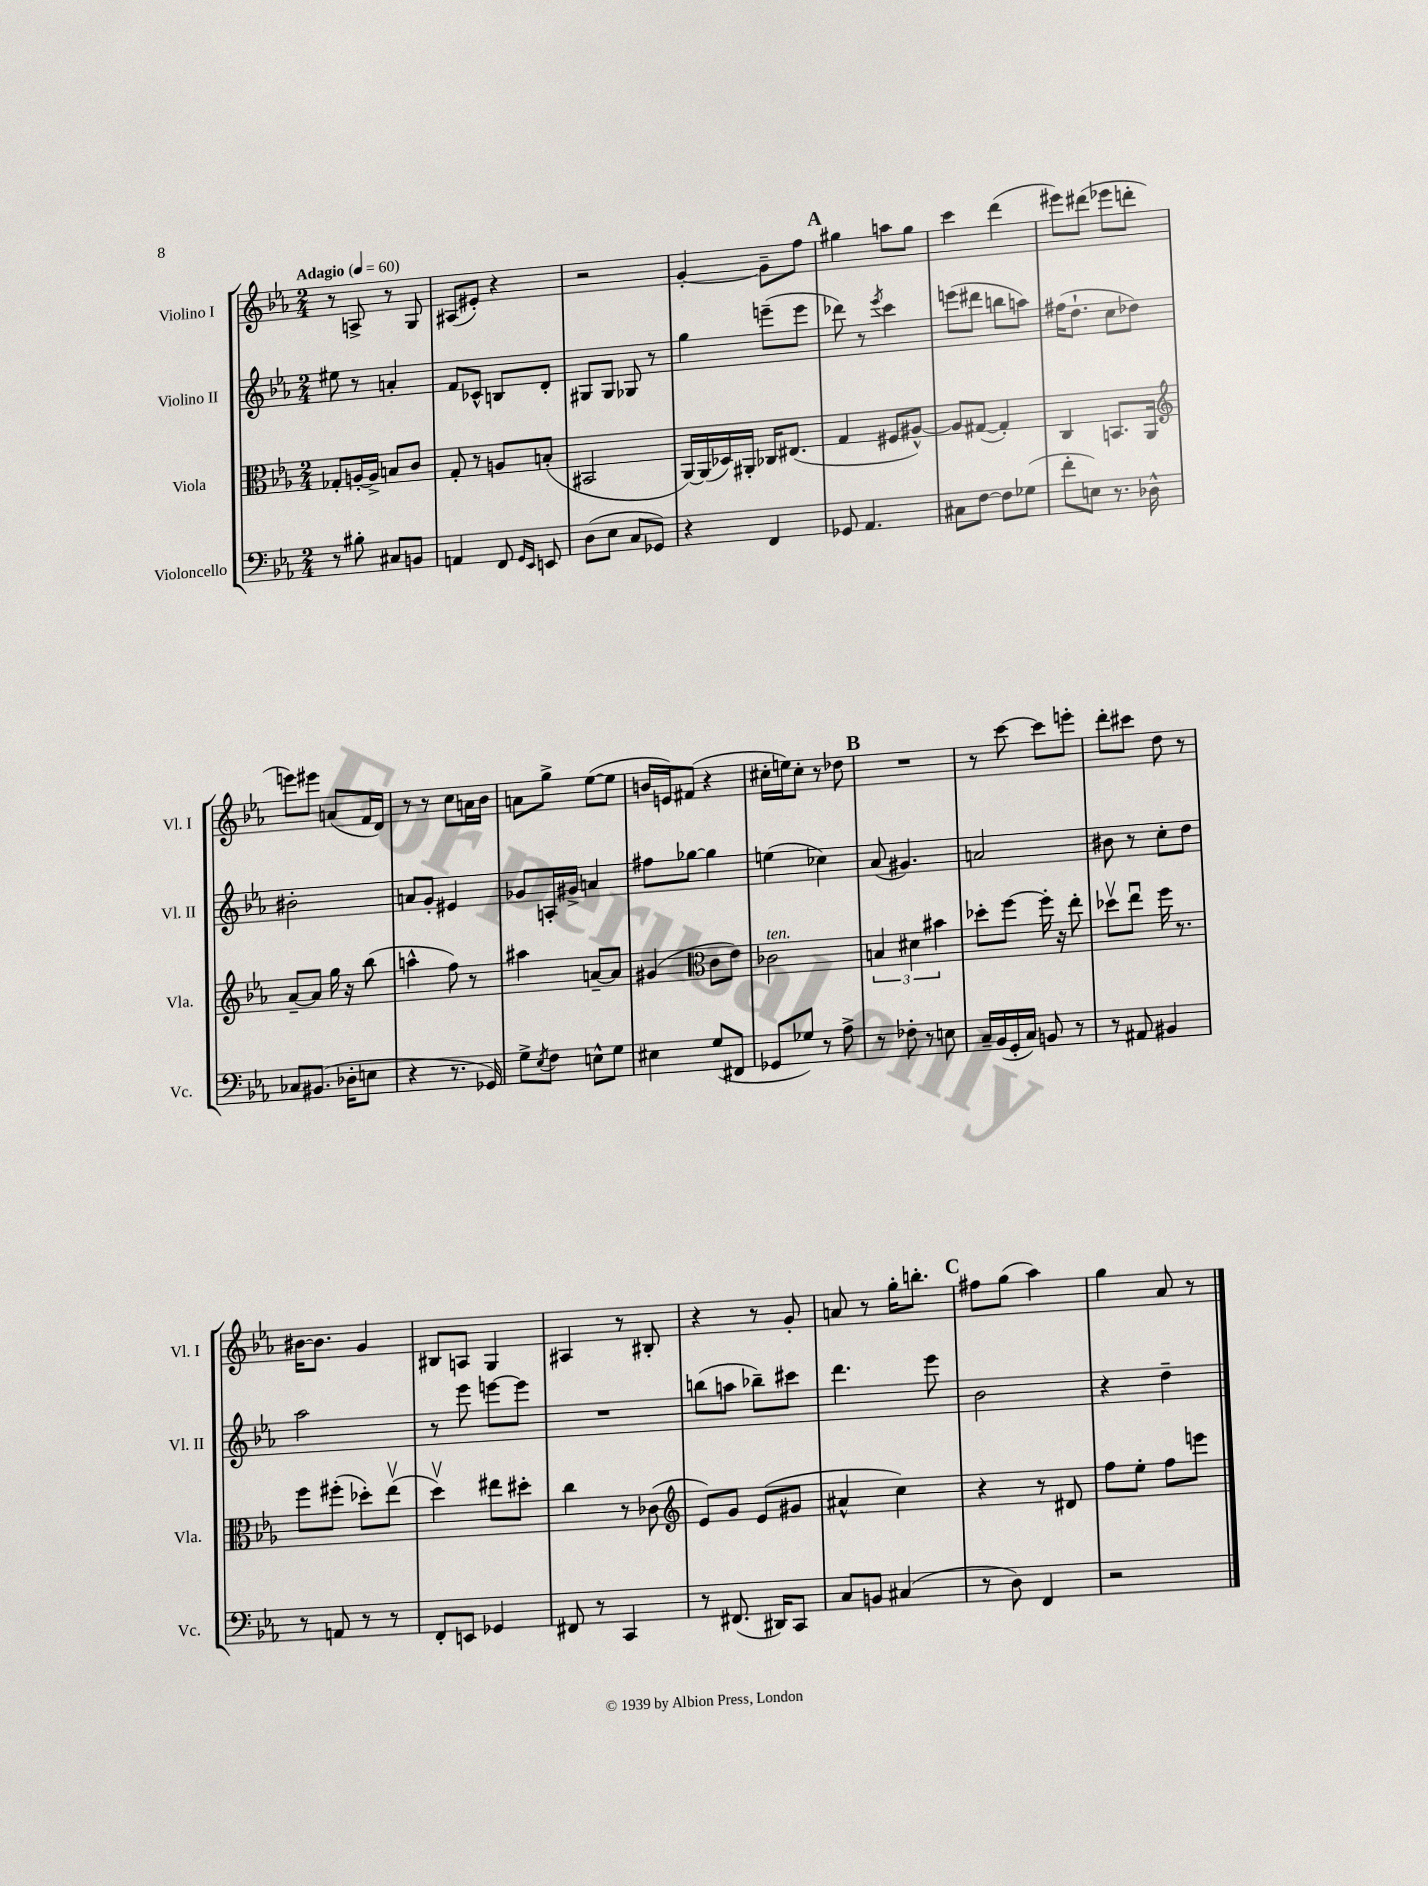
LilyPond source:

<<
\new StaffGroup <<
\new Staff = "s0" \with { instrumentName = "Violino I" shortInstrumentName = "Vl. I" } {
    \clef treble \key ees \major \numericTimeSignature \time 2/4 \tempo "Adagio" 4 = 60
    r8 a8-> r8 g8 |
    ais8( eis'8-.) r4 |
    r2 |
    g'4~-. g'8-- f''8 |
    \mark \markup { \bold "A" } gis''4 a''8 gis''8 |
    c'''4 d'''4( |
    eis'''8) dis'''8( ees'''8 d'''8-. |
    e'''8) eis'''8 a'8( f'16 d'16) |
    r8 r8 c''8 a'16 bes'16 |
    a'8 g''8-> ees''8~( ees''8 |
    b'16 e'16) fis'8( r4 |
    cis''16-. e''16) cis''8-. r8 des''8 |
    \mark \markup { \bold "B" } R2 |
    r8 c'''8~ c'''8 e'''8-. |
    d'''8-. cis'''8 d''8 r8 |
    bis'16~ bis'8. g'4 |
    bis8 a8 g4 |
    ais4 r8 bis8-. |
    r4 r8 g'8-. |
    a'8 r8 g''16-. b''8.-. |
    \mark \markup { \bold "C" } fis''8 g''8( aes''4) |
    g''4 aes'8 r8 \bar "|." |
}
\new Staff = "s1" \with { instrumentName = "Violino II" shortInstrumentName = "Vl. II" } {
    \clef treble \key ees \major \numericTimeSignature \time 2/4
    eis''8 r8 a'4-. |
    f'8 ces'8-^ b8 d'8-. |
    gis8 gis8 ges8 r8 |
    g''4 e'''8--( e'''8 |
    \mark \markup { \bold "A" } des'''8) r8 \acciaccatura { ees'''8 } c'''4 |
    e'''8( dis'''8 b''8 a''8) |
    fis''16( d''8.-! c''8 des''8) |
    bis'2-. |
    a'8 g'8-. eis'4 |
    ges'8 a16-. gis'16-> a'4 |
    fis''8 ges''8~ ges''4 |
    e''4( ces''4) |
    \mark \markup { \bold "B" } aes'8( gis'4.) |
    a'2 |
    bis'8 r8 c''8-. d''8 |
    aes''2 |
    r8 ees'''8 e'''8~ e'''8 |
    R2 |
    b''8( a''8 bes''8--) cis'''8 |
    d'''4. ees'''8 |
    \mark \markup { \bold "C" } bes'2 |
    r4 d''4-- \bar "|." |
}
\new Staff = "s2" \with { instrumentName = "Viola" shortInstrumentName = "Vla." } {
    \clef alto \key ees \major \numericTimeSignature \time 2/4
    ges8-. a16~-. a16-> b8 c'8 |
    g8-. r8 a8 b8-.( |
    bis,2 |
    aes,16~) aes,16( des16) ais,16-. ces16 eis8.( |
    \mark \markup { \bold "A" } g4 fis8 ais8~-^) |
    ais8 gis8~( gis4-.) |
    c4 b,8. aes,16 |
    \clef treble aes'8~-- aes'8 g''16 r16 bes''8( |
    a''4-^ f''8) r8 |
    ais''4 a'8~-- a'8 |
    gis'4( \clef alto c'8 ees'8) |
    ces'2^\markup { \italic "ten." } |
    \mark \markup { \bold "B" } \tuplet 3/2 { b4 dis'4 bis'4 } |
    des''8-. f''8~ f''16-. r16 ees''8-. |
    des''8\upbow ees''8\downbow f''16 r8. |
    f''8 fis''8-.( des''8-.) ees''8\upbow( |
    d''4\upbow) eis''8 dis''8-. |
    c''4 r8 ces'8( |
    \clef treble ees'8) g'8 ees'8( gis'8 |
    ais'4-^ c''4) |
    \mark \markup { \bold "C" } r4 r8 dis'8 |
    f''8 ees''8-. f''8 e'''8 \bar "|." |
}
\new Staff = "s3" \with { instrumentName = "Violoncello" shortInstrumentName = "Vc." } {
    \clef bass \key ees \major \numericTimeSignature \time 2/4
    r8 bis8-. cis8 b,8 |
    a,4 f,8 \grace { g,16 ees,16 } e,8 |
    d8( ees8 c8 ges,8) |
    r4 f,4 |
    \mark \markup { \bold "A" } ges,8 aes,4. |
    cis8 f8~ f8 ges8( |
    f'8-. e8) r8. des16-^ |
    ces8 bis,8.( des16-. e8 |
    r4 r8. ges,16) |
    g8-> \acciaccatura { ees8 } f8 e8-^ g8 |
    eis4 g8( fis,8 |
    ges,8 ges8) r8 aes8-> |
    \mark \markup { \bold "B" } r8 fes8-. r8 e8 |
    c16-- bes,16( g,16-. c16) b,8 r8 |
    r8 ais,8 bis,4 |
    r8 a,8 r8 r8 |
    f,8-. e,8 ges,4 |
    fis,8 r8 c,4 |
    r8 fis,8.( dis,16) c,8 |
    c8 b,8 cis4( |
    \mark \markup { \bold "C" } r8 d8) f,4 |
    r2 \bar "|." |
}
>>
>>
\layout { \context { \Score \remove "Bar_number_engraver" } }
